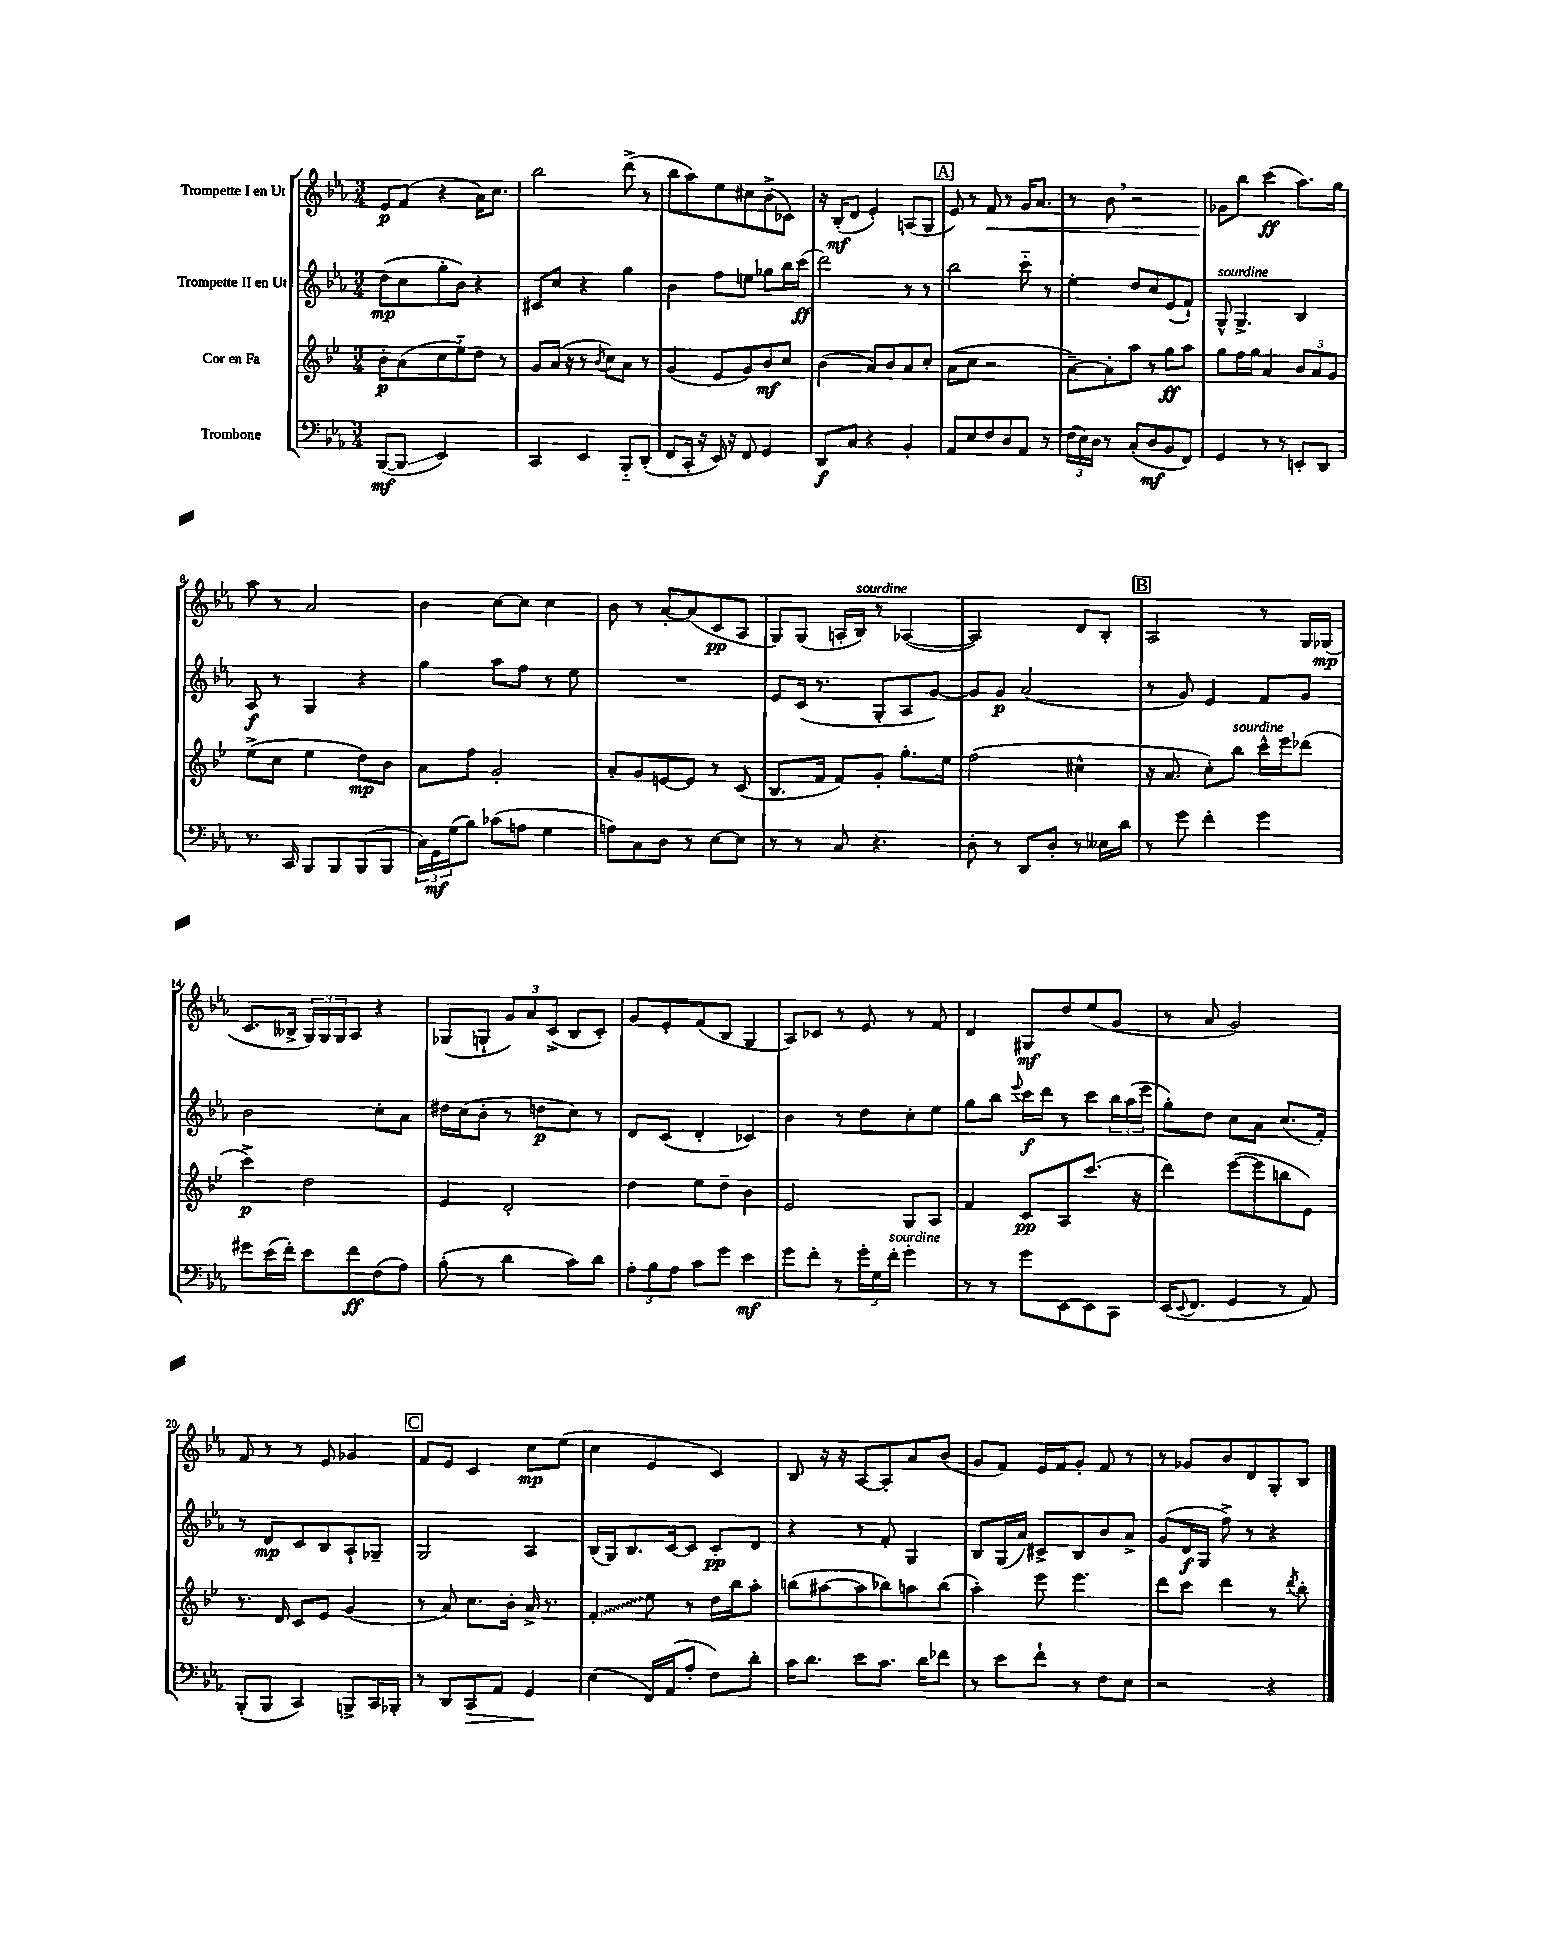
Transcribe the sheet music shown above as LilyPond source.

<<
\new StaffGroup <<
\new Staff = "s0" \with { instrumentName = "Trompette I en Ut" } {
    \clef treble \key ees \major \numericTimeSignature \time 3/4
    ees'8\p f'8( r4 aes'16) c''8. |
    bes''2 d'''8->( r8 |
    bes''8 aes''8) ees''8 cis''8 bes'8->( ces'8) |
    r16 bes16-.\mf( d'8 ees'4-.) a8( g8 |
    \mark \markup { \box "A" } ees'8) r8 f'8\< r8 g'16 aes'8. |
    r8 bes'8 \breathe r2 |
    ges'8\! bes''8 c'''4\ff( aes''8.) g''16 |
    aes''8 r8 aes'2 |
    bes'4 c''8~ c''8 c''4 |
    bes'8 r8 aes'8~-. aes'8( c'8\pp aes8 |
    g8) g8( a16-. bes16^\markup { \italic "sourdine" }) r8 aes4~( |
    aes2) d'8 bes8-. |
    \mark \markup { \box "B" } aes2 r8 g16 ges16\mp( |
    c'8. beses16-> \tuplet 3/2 { g16) g16 g16 } aes8 r4 |
    ges8( g8-! \tuplet 3/2 { g'8) aes'8 c'8->( } bes8 c'8-.) |
    g'8 ees'8-. f'8( bes8 g4 |
    aes8) ces'8 r8 ees'8 r8 f'8 |
    d'4 gis8\mf d''8 ees''8( g'8 |
    r8 aes'8 g'2) |
    f'8 r8 r8 ees'8 ges'4 |
    \mark \markup { \box "C" } f'8 ees'8 c'4 c''8\mp ees''8( |
    c''4 ees'4 c'4) |
    bes8 r16 r16 aes8~ aes8-. aes'8 bes'8( |
    g'8 f'8) ees'16 f'16 g'8-. f'8 r8 |
    r8 ges'8 bes'8 d'8 g8-. bes8 \bar "|." |
}
\new Staff = "s1" \with { instrumentName = "Trompette II en Ut" } {
    \clef treble \key ees \major \numericTimeSignature \time 3/4
    d''8\mp( c''8 g''8-. bes'8) r4 |
    cis'8 c''8 r4 g''4 |
    bes'4 f''8 e''8 ges''8 bes''16 c'''16\ff( |
    d'''2) r8 r8 |
    \mark \markup { \box "A" } bes''2 c'''8-_ r8 |
    ees''4-. d''8 c''8 ees'8( f'8-!) |
    g8-^^\markup { \italic "sourdine" } g4.-> bes4 |
    aes8\f r8 g4 r4 |
    g''4 aes''8 f''8 r8 ees''8 |
    R2. |
    ees'8 c'16( r8. g8-. aes8 g'8~) |
    g'8 g'8\p aes'2( |
    \mark \markup { \box "B" } r8 g'8) ees'4 f'8 g'8 |
    bes'2 c''8-. aes'8 |
    dis''16 c''16( bes'8-. r8 d''8\p c''8) r8 |
    d'8 c'8( d'4-. ces'4) |
    bes'4 r8 d''8 c''8-. ees''8 |
    g''8 bes''8 \appoggiatura { ees'''8 } c'''16\f d'''16 r8 c'''8 \tuplet 3/2 { bes''16 aes''16( ees'''16 } |
    g''8-.) d''8 c''8 aes'8 c''8.( f'16-.) |
    r8 d'8\mp c'8 bes8 aes8-! ges8-- |
    \mark \markup { \box "C" } g2 aes4 |
    bes16( g16) bes8. c'16~ c'8 c'8-.\pp d'8 |
    r4 r8 f'8-. g4 |
    bes8 g16( aes'16) cis'8-> bes8 bes'8 aes'8-> |
    g'8( d'16\f g16 f''8->) r8 r4 \bar "|." |
}
\new Staff = "s2" \with { instrumentName = "Cor en Fa" } {
    \clef treble \key bes \major \numericTimeSignature \time 3/4
    bes'8-.\p a'8( c''8 ees''8-_) d''8 r8 |
    g'8 a'16( r16 r8 \acciaccatura { bes'8 } c''8) a'8 r8 |
    g'4( ees'8 g'8) bes'8\mf c''8 |
    bes'4( a'8) bes'8 a'8 c''8-. |
    \mark \markup { \box "A" } a'8( c''8 r2 |
    a'8~--) a'8-. a''8 r8 g''8\ff a''8 |
    g''8 f''16 g''16 a'4 \tuplet 3/2 { bes'8 a'8 g'8 } |
    ees''8->( c''8 ees''4 d''8\mp) bes'8 |
    a'8 f''8 g'2-. |
    a'8-. g'8 e'8~ e'8 r8 c'8( |
    bes8. f'16 f'8) g'8-. g''8.-. ees''16 |
    f''2( cis''4-^ |
    \mark \markup { \box "B" } r16 a'8. c''8-.) bes''8^\markup { \italic "sourdine" } c'''16-^ ees'''16 des'''8( |
    c'''4->\p) d''2 |
    ees'4 d'2-. |
    d''4 ees''8 d''8-- bes'4 |
    ees'2 g8 a8 |
    f'4 c'8\pp a8 c'''8.( r16 |
    d'''4) ees'''8~( ees'''8 b''8 ees'8) |
    r8. d'16 c'8 ees'8 g'4( |
    \mark \markup { \box "C" } r8 a'8) c''8. bes'16-. a'16-> r8. |
    \once \override Glissando.style = #'zigzag f'4-.\glissando ees''8 r8 d''16 bes''16 a''8-. |
    b''8( ais''8~ ais''8 bes''8) a''8 bes''8( |
    a''4-.) ees'''8 ees'''4. |
    d'''8 c'''8 d'''4 r8 \acciaccatura { d'''8 } bes''8-. \bar "|." |
}
\new Staff = "s3" \with { instrumentName = "Trombone" } {
    \clef bass \key ees \major \numericTimeSignature \time 3/4
    bes,,8~\mf( bes,,8\glissando ees,2) |
    c,4 ees,4 bes,,8-_ d,8-.( |
    f,8 c,16-. r16 ees,16) r16 f,8 g,4 |
    d,8\f c8 r4 bes,4-. |
    \mark \markup { \box "A" } aes,8 ees8 f8 d8 aes,8 r8 |
    \tuplet 3/2 { f16( ees16) d16 } r8 c8-.( d8\mf bes,8 f,8) |
    g,4 r8 r8 e,8-. d,8 |
    r8. c,16 bes,,8 bes,,8 bes,,8( bes,,8 |
    \tuplet 3/2 { c16) g,16\mf g16( } bes8) ces'8( a8 g4 |
    a8) c8 d8 r8 ees8~ ees8 |
    r8 r8 c8 r4. |
    d8-. r8 d,8 d8-. r8 eeses16 d'16 |
    \mark \markup { \box "B" } r8 g'8 f'4-. g'4 |
    gis'8 ees'16( f'16-.) ees'8 f'8\ff f8( aes8) |
    bes8-.( r8 d'4 c'8) d'8 |
    \tuplet 3/2 { aes8-. bes8 aes8 } c'8 g'8 ees'4\mf |
    g'8 f'8-. r8 \tuplet 3/2 { g'16-. g16 f'16-.^\markup { \italic "sourdine" } } g'4-. |
    r8 r8 g'8 ees,8~ ees,8 c,8 |
    ees,16( \appoggiatura { ees,8 } f,8. g,4 r8 aes,8) |
    bes,,8-.( bes,,8 c,4) b,,8-> c,16 bes,,16-. |
    \mark \markup { \box "C" } r8 d,8 c,8\> aes,8 g,4\! |
    ees4( f,16) aes,16( aes8-. f8) d'8-. |
    c'16 d'8. ees'8 c'8. d'16 fes'8 |
    r8 ees'8 f'8-! r8 f8 ees8 |
    r2 r4 \bar "|." |
}
>>
>>
